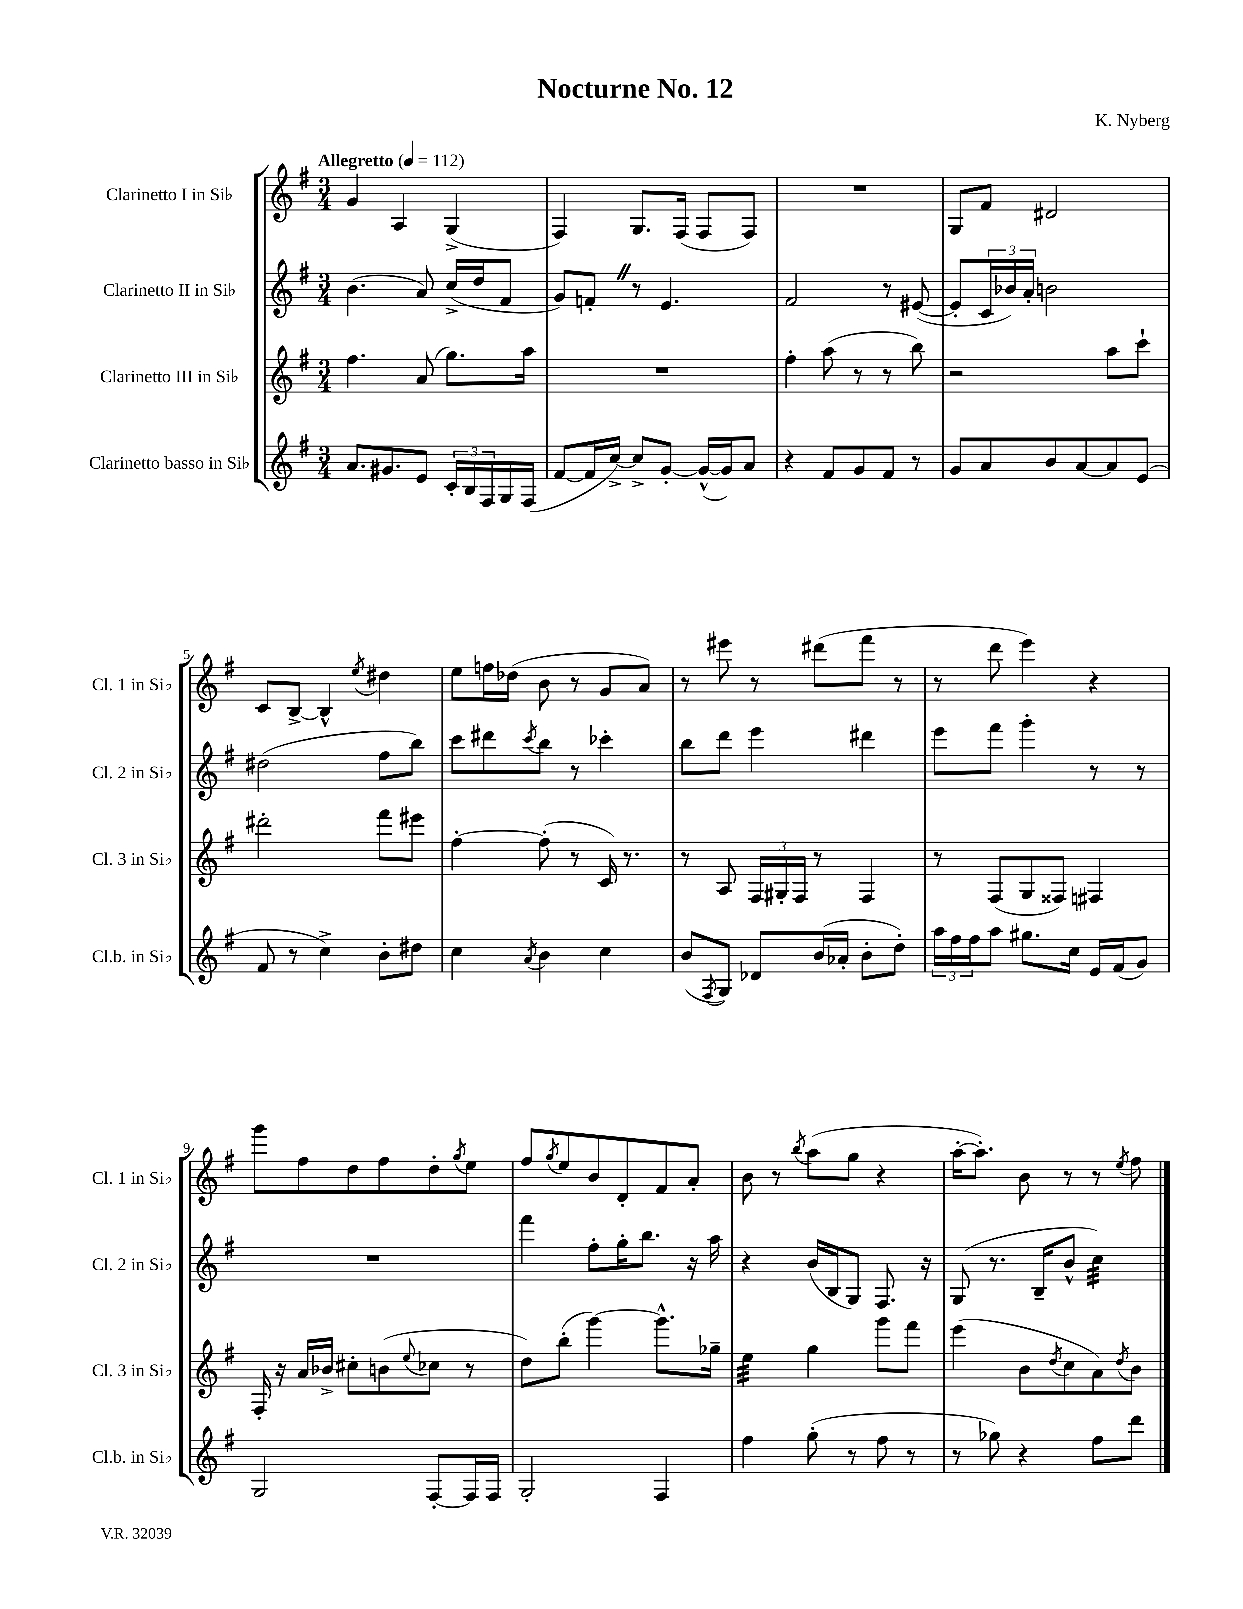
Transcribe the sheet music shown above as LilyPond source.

\header { title = "Nocturne No. 12" composer = "K. Nyberg" }
<<
\new StaffGroup <<
\new Staff = "s0" \with { instrumentName = "Clarinetto I in Sib" shortInstrumentName = "Cl. 1 in Sib" } {
    \clef treble \key g \major \numericTimeSignature \time 3/4 \tempo "Allegretto" 4 = 112
    g'4 a4 g4->( |
    fis4) g8. fis16( fis8 fis8) |
    R2. |
    g8 fis'8 dis'2 |
    c'8 b8~-> b4-^ \acciaccatura { e''8 } dis''4 |
    e''8 f''16 des''16( b'8 r8 g'8 a'8) |
    r8 eis'''8 r8 dis'''8( fis'''8 r8 |
    r8 d'''8 e'''4) r4 |
    g'''8 fis''8 d''8 fis''8 d''8-. \acciaccatura { g''8 } e''8 |
    fis''8 \acciaccatura { g''8 } e''8 b'8 d'8-. fis'8 a'8-. |
    b'8 r8 \acciaccatura { b''8 } a''8( g''8 r4 |
    a''16~-. a''8.-.) b'8 r8 r8 \acciaccatura { e''8 } fis''8 \bar "|." |
}
\new Staff = "s1" \with { instrumentName = "Clarinetto II in Sib" shortInstrumentName = "Cl. 2 in Sib" } {
    \clef treble \key g \major \numericTimeSignature \time 3/4
    b'4.( a'8) c''16->( d''16 fis'8 |
    g'8) f'8-. \once \override BreathingSign.text = \markup { \musicglyph "scripts.caesura.straight" } \breathe r8 e'4. |
    fis'2 r8 eis'8~( |
    eis'8-. \tuplet 3/2 { c'16 bes'16) a'16-. } b'2 |
    dis''2( fis''8 b''8) |
    c'''8 dis'''8 \acciaccatura { c'''8 } b''8 r8 ces'''4-. |
    b''8 d'''8 e'''4 dis'''4 |
    e'''8 fis'''8 g'''4-. r8 r8 |
    R2. |
    fis'''4 fis''8-. g''16-. b''8. r16 a''16 |
    r4 b'16( b16 g8) fis8. r16 |
    g8( r8. b16-- b'8-^ c''4:32) \bar "|." |
}
\new Staff = "s2" \with { instrumentName = "Clarinetto III in Sib" shortInstrumentName = "Cl. 3 in Sib" } {
    \clef treble \key g \major \numericTimeSignature \time 3/4
    fis''4. a'8( g''8.) a''16 |
    R2. |
    fis''4-. a''8( r8 r8 b''8) |
    r2 a''8 c'''8-! |
    dis'''2-. fis'''8 eis'''8 |
    fis''4~-. fis''8-.( r8 c'16) r8. |
    r8 a8 \tuplet 3/2 { fis16 gis16-. fis16 } r8 fis4 |
    r8 fis8( g8 fisis8) fis4 |
    fis16-. r16 a'16 bes'16-> cis''8-. b'8( \appoggiatura { e''8 } ces''8 r8 |
    d''8) b''8-.( g'''4~) g'''8.-^ ges''16-- |
    e''4:32 g''4 g'''8 fis'''8 |
    e'''4( b'8 \acciaccatura { d''8 } c''8 a'8) \acciaccatura { d''8 } b'8 \bar "|." |
}
\new Staff = "s3" \with { instrumentName = "Clarinetto basso in Sib" shortInstrumentName = "Cl.b. in Sib" } {
    \clef treble \key g \major \numericTimeSignature \time 3/4
    a'8. gis'8. e'8 \tuplet 3/2 { c'16-. b16 fis16 } g16 fis16( |
    fis'8~ fis'16 c''16~->) c''8-> g'8~-. g'16~-^( g'16) a'8 |
    r4 fis'8 g'8 fis'8 r8 |
    g'8 a'8 b'8 a'8~ a'8 e'8( |
    fis'8 r8 c''4->) b'8-. dis''8 |
    c''4 \acciaccatura { a'8 } b'4 c''4 |
    b'8( \acciaccatura { fis8 } g8) des'8 b'16( aes'16-. b'8-. d''8-.) |
    \tuplet 3/2 { a''16 fis''16 fis''16 } a''8 gis''8. c''16 e'16 fis'16( g'8) |
    g2 fis8~-. fis16 fis16 |
    g2-. fis4 |
    fis''4 g''8-.( r8 fis''8 r8 |
    r8 ges''8) r4 fis''8 d'''8 \bar "|." |
}
>>
>>
